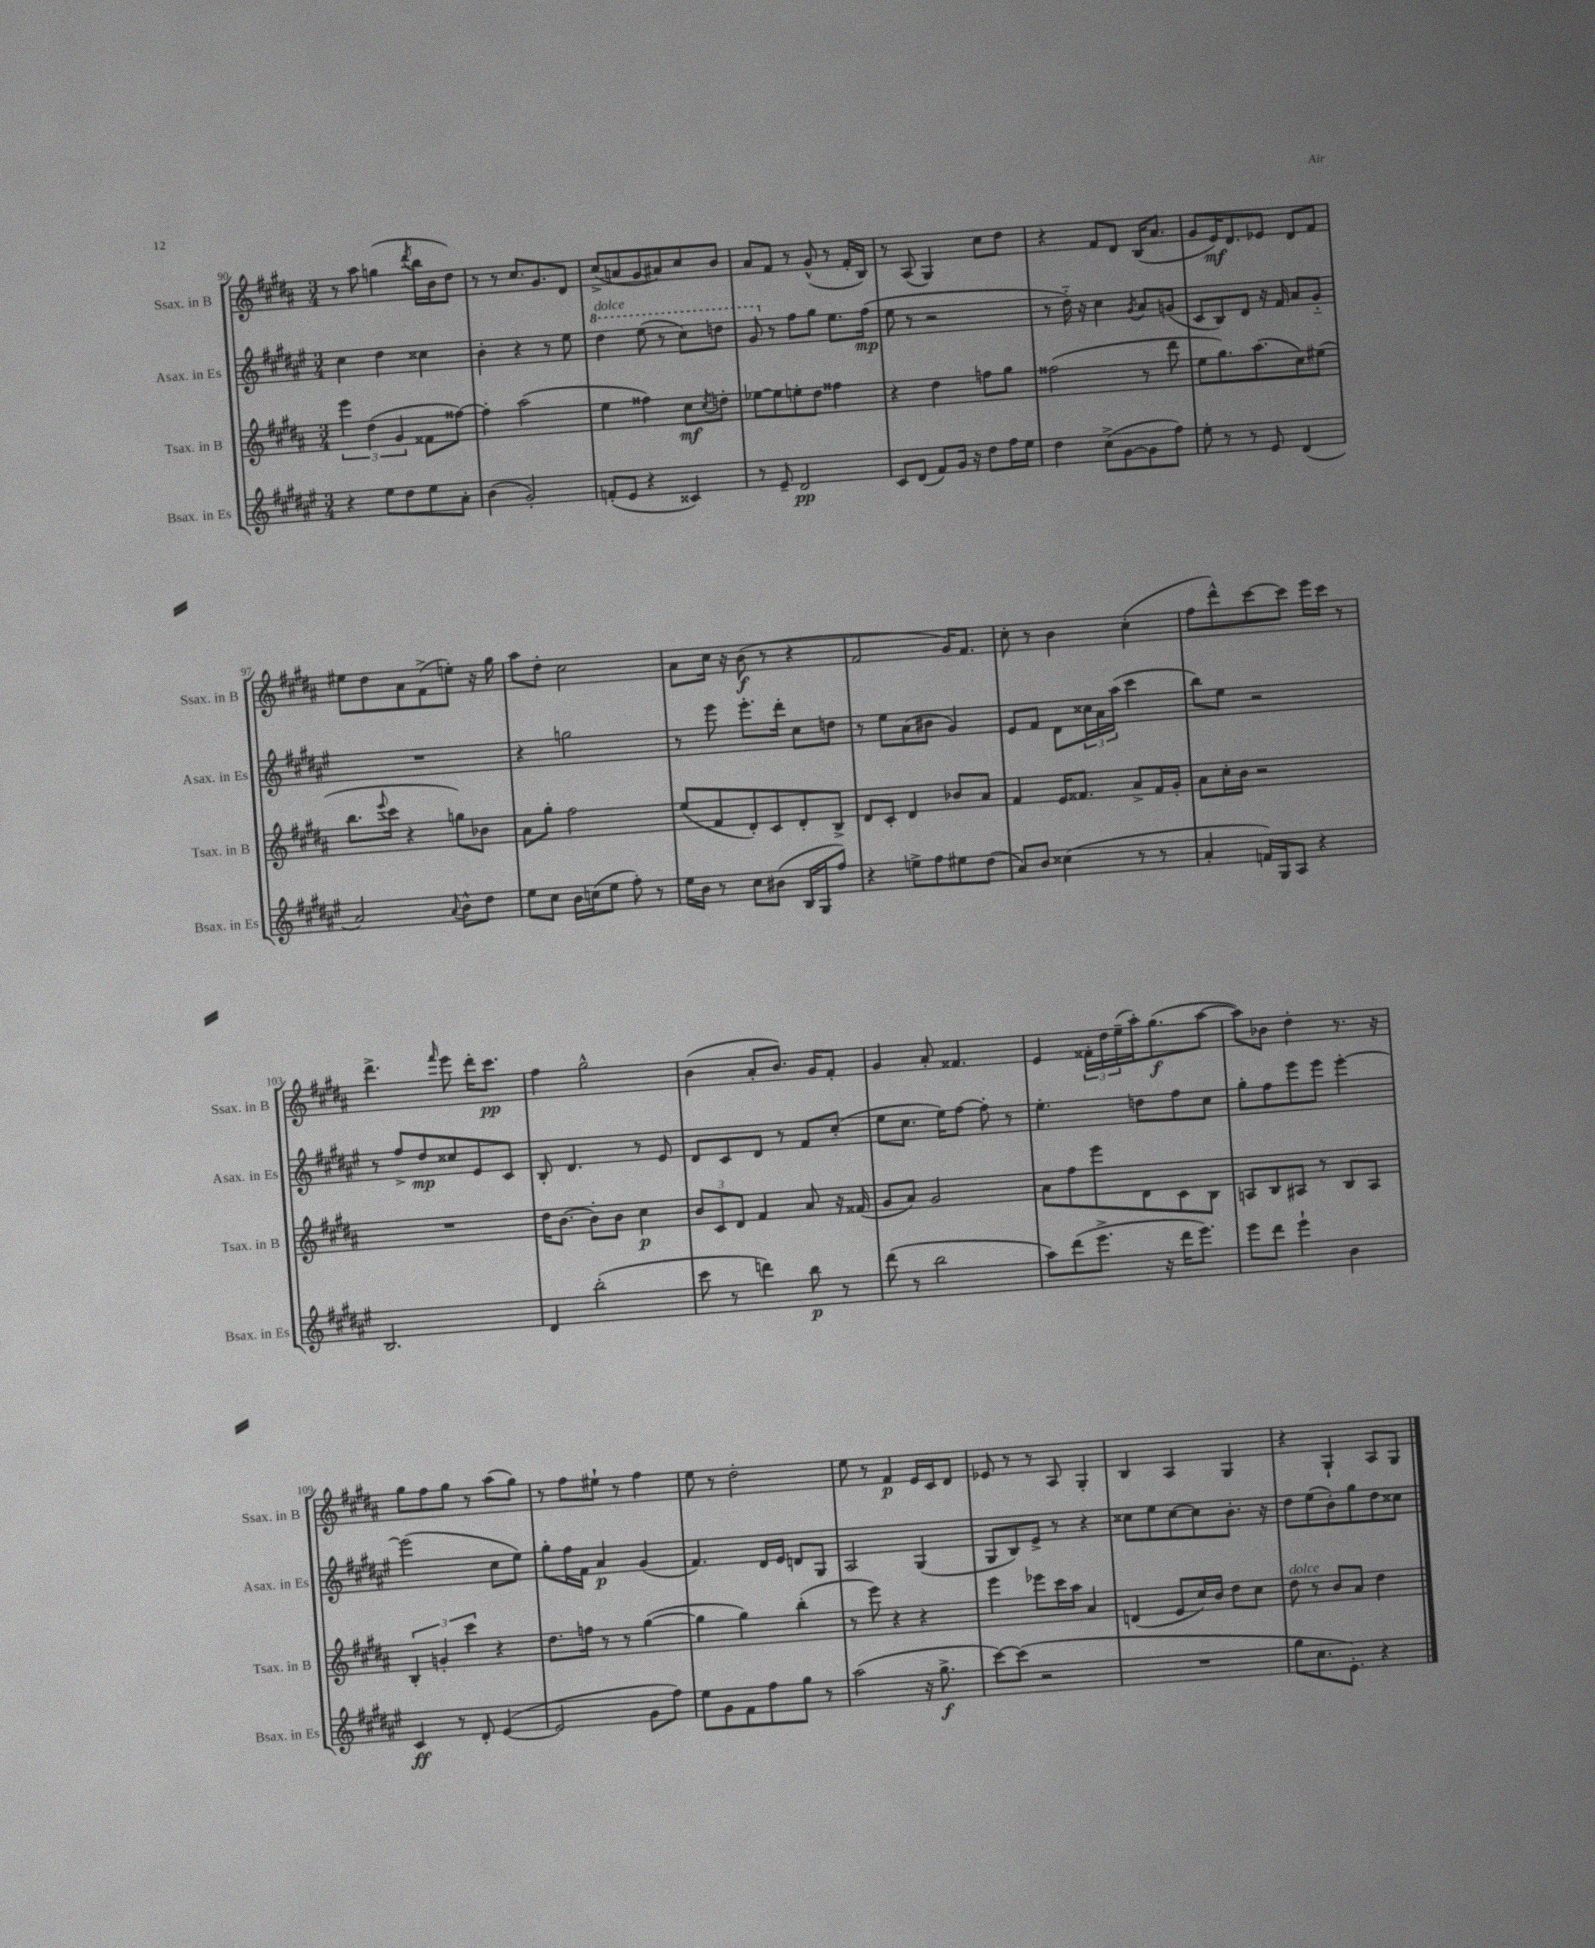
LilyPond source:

<<
\new StaffGroup <<
\new Staff = "s0" \with { instrumentName = "Ssax. in B" shortInstrumentName = "Ssax. in B" } {
    \clef treble \key b \major \numericTimeSignature \time 3/4
    r8 ais''8 g''4( \acciaccatura { dis'''8 } b''16 b'16 dis''8) |
    r8 r8 cis''8. gis'8. dis'8 |
    cis''8->( a'8 gis'8 ais'8) cis''8 b'8 |
    ais'8 fis'8 r8 gis'8-^( r8 fis'16-. b16) |
    r8 ais8( gis4) cis''8 dis''8 |
    r4 fis'8 dis'8 b16( ais'8. |
    gis'8 e'16\mf) dis'8. ees'8 dis'8 fis'8 |
    eis''8 dis''8 ais'8 fis'8->( e''8-.) r16 gis''16 |
    ais''8 dis''8-. cis''2 |
    ais'8 cis''16 r16 b'8\f( r8 r4 |
    fis'2 gis'16) fis'8. |
    cis''8-. r8 b'4 cis''4-.( |
    fis''8 dis'''8-^) cis'''8~ cis'''8 e'''16 cis'''16 r8 |
    dis'''4.-> \grace { fis'''16 } e'''8 dis'''16-. cis'''8.\pp |
    fis''4 gis''2-^ |
    b'4( ais'8-. b'8.) gis'16 fis'8-. |
    gis'4 ais'8-. fisis'4. |
    e'4 \tuplet 3/2 { fisis'16-. dis''16 e''16--( } ais''16-.) gis''8.\f( ais''8~ |
    ais''8) bes'8 dis''4-. r8. r16 |
    gis''8 fis''8 gis''8 r8 ais''8( gis''8) |
    r8 fis''8 eis''8-! r8 fis''4 |
    e''8 r8 dis''2-. |
    e''8 r8 fis'4\p e'16 cis'16 dis'8 |
    ees'8 r8 r8 ais8 gis4-. |
    b4 ais4 gis4 |
    r4 gis4-! ais8 gis8 \bar "|." |
}
\new Staff = "s1" \with { instrumentName = "Asax. in Es" shortInstrumentName = "Asax. in Es" } {
    \clef treble \key fis \major \numericTimeSignature \time 3/4
    cis''4 dis''4 cisis''4 |
    b'4-. r4 r8 eis''8 |
    \ottava #1 dis'''4^\markup { \italic "dolce" } eis'''8( r8 cis'''8) d'''8 |
    gis''8 \ottava #0 r8 fis''8 gis''8 eis''8. fis''16\mp( |
    eis''8 r8 r2 |
    r8 dis''16-_) r16 cis''4 \acciaccatura { gis'8 } ais'8 g'8( |
    cis'8 b8) dis'8 r16 fis'16 ais'8 gis'8-_ |
    R2. |
    r4 g''2 |
    r8 eis'''8 eis'''8.-. dis'''16-. cis''8 d''8 |
    r8 eis''8 ais'8( bis'8 gis'4) |
    eis'8 fis'8 dis'8 \tuplet 3/2 { cisis''16 ais'16 ais''16( } cis'''4 |
    b''8) eis''8 r2 |
    r8 fis''8-> dis''8\mp cisis''8 eis'8 cis'8 |
    b8-. dis'4. r8 eis'8 |
    dis'8 cis'8 dis'8 r8 fis'8 cis''8-.( |
    eis''8 cis''8. eis''16) fis''8~ fis''8-. r8 |
    eis''4.-. d''8 fis''8 cis''8 |
    gis''8-. fis''8 eis'''8 eis'''8 eis'''4~-. |
    eis'''2( cis''8 eis''8) |
    gis''8-. fis''16 fis'16 ais'4\p gis'4( |
    fis'4.) dis'16 eis'16 d'8 gis8 |
    ais2 gis4( |
    gis8 b8) eis'8-> r8 r4 |
    cisis''8 eis''8 cisis''8~ cisis''8 b'8.-. r16 |
    dis''8 eis''8( b'8-.) gis''8 dis''8 cisis''8 \bar "|." |
}
\new Staff = "s2" \with { instrumentName = "Tsax. in B" shortInstrumentName = "Tsax. in B" } {
    \clef treble \key b \major \numericTimeSignature \time 3/4
    \tuplet 3/2 { e'''4 dis''4( gis'4 } fisis'8 fisis''8~) |
    fisis''4-. ais''2( |
    e''4 fisis''4) cis''8\mf \acciaccatura { cis''8 } d''8-. |
    ees''8~ ees''8 e''8-. dis''8 fisis''4 |
    r4 dis''4 f''8 gis''8 |
    fisis''2( r8 dis'''8 |
    e''8 gis''8.) ais''8.( cis''8) eis''8( |
    b''8. \appoggiatura { e'''8 } cis'''16 r4 g''8) bes'8 |
    ais'8 gis''8-. fis''2 |
    e''8( fis'8 dis'8-.) cis'8 dis'8-. b8-> |
    dis'8 cis'8-. dis'4 bes'8 ais'8 |
    fis'4 e'16 fisis'8. ais'8-> fisis'16 gis'16-. |
    ais'8 cis''16-. b'16 r2 |
    R2. |
    dis''16 b'8.~ b'8-. b'8 cis''4\p |
    \tuplet 3/2 { b'8 cis'8 dis'8 } fis'4 ais'8 r16 fisis'16( |
    gis'8 ais'8) gis'2 |
    ais'8 fis''8 e'''8 dis'8 cis'8 b8 |
    a8 b8 ais8 r8 b8 ais8 |
    \tuplet 3/2 { b4-. g'4-. cis'''4 } r4 |
    dis''8. f''16 r8 r8 gis''4~( |
    gis''4 gis''4) b''4-.( |
    r8 e'''8) r4 r4 |
    e'''4 ees'''8 cis'''16 ais''16 ais'4 |
    d'4( e'8 cis''16) b'16 dis''8 cis''8 |
    dis''8^\markup { \italic "dolce" } r8 b'8 ais'8 dis''4 \bar "|." |
}
\new Staff = "s3" \with { instrumentName = "Bsax. in Es" shortInstrumentName = "Bsax. in Es" } {
    \clef treble \key fis \major \numericTimeSignature \time 3/4
    r4 eis''8 dis''8 eis''8 ais'8-. |
    b'4( gis'2-.) |
    f'8-.( eis'8 r4 cisis'4) |
    r8 eis'8-- dis'2\pp |
    cis'8 dis'8( fis'8) gis'16 r16 dis''8 fis''16 eis''16 |
    dis''4 cis''8->( gis'8~ gis'8 fis''8) |
    eis''8-. r8 r8 eis'8 dis'4( |
    ais'2) \appoggiatura { ais'8 } b'8-^ dis''8 |
    eis''8 cis''8 b'16 c''16( eis''8 fis''8-.) r8 |
    eis''16 b'16 r8 cis''8 bis'8( b16 gis16 fis''8) |
    r4 e''8-> fis''8 eis''8 dis''8( |
    ais'8) b'8 cisis''4( r8 r8 |
    ais'4-. f'16) gis16 ais8 r4 |
    b2. |
    dis'4 b''2-.( |
    cis'''8 r8 d'''4) b''8\p r8 |
    dis'''8( r8 b''2 |
    ais''8) dis'''8( eis'''8.-> r16 dis'''16 eis'''8.) |
    eis'''8 dis'''8 eis'''4-! b'4 |
    cis'4\ff r8 dis'8-. eis'4~( |
    eis'2 gis'8 fis''8) |
    eis''8 gis'8 fis'8 fis''8 gis''8 r8 |
    ais''2( r16 gis''8.->\f |
    cis'''8~) cis'''8( r2 |
    R2. |
    gis''8 cis''8. eis'8.-.) r4 \bar "|." |
}
>>
>>
\layout { \context { \Score currentBarNumber = #90 } }
